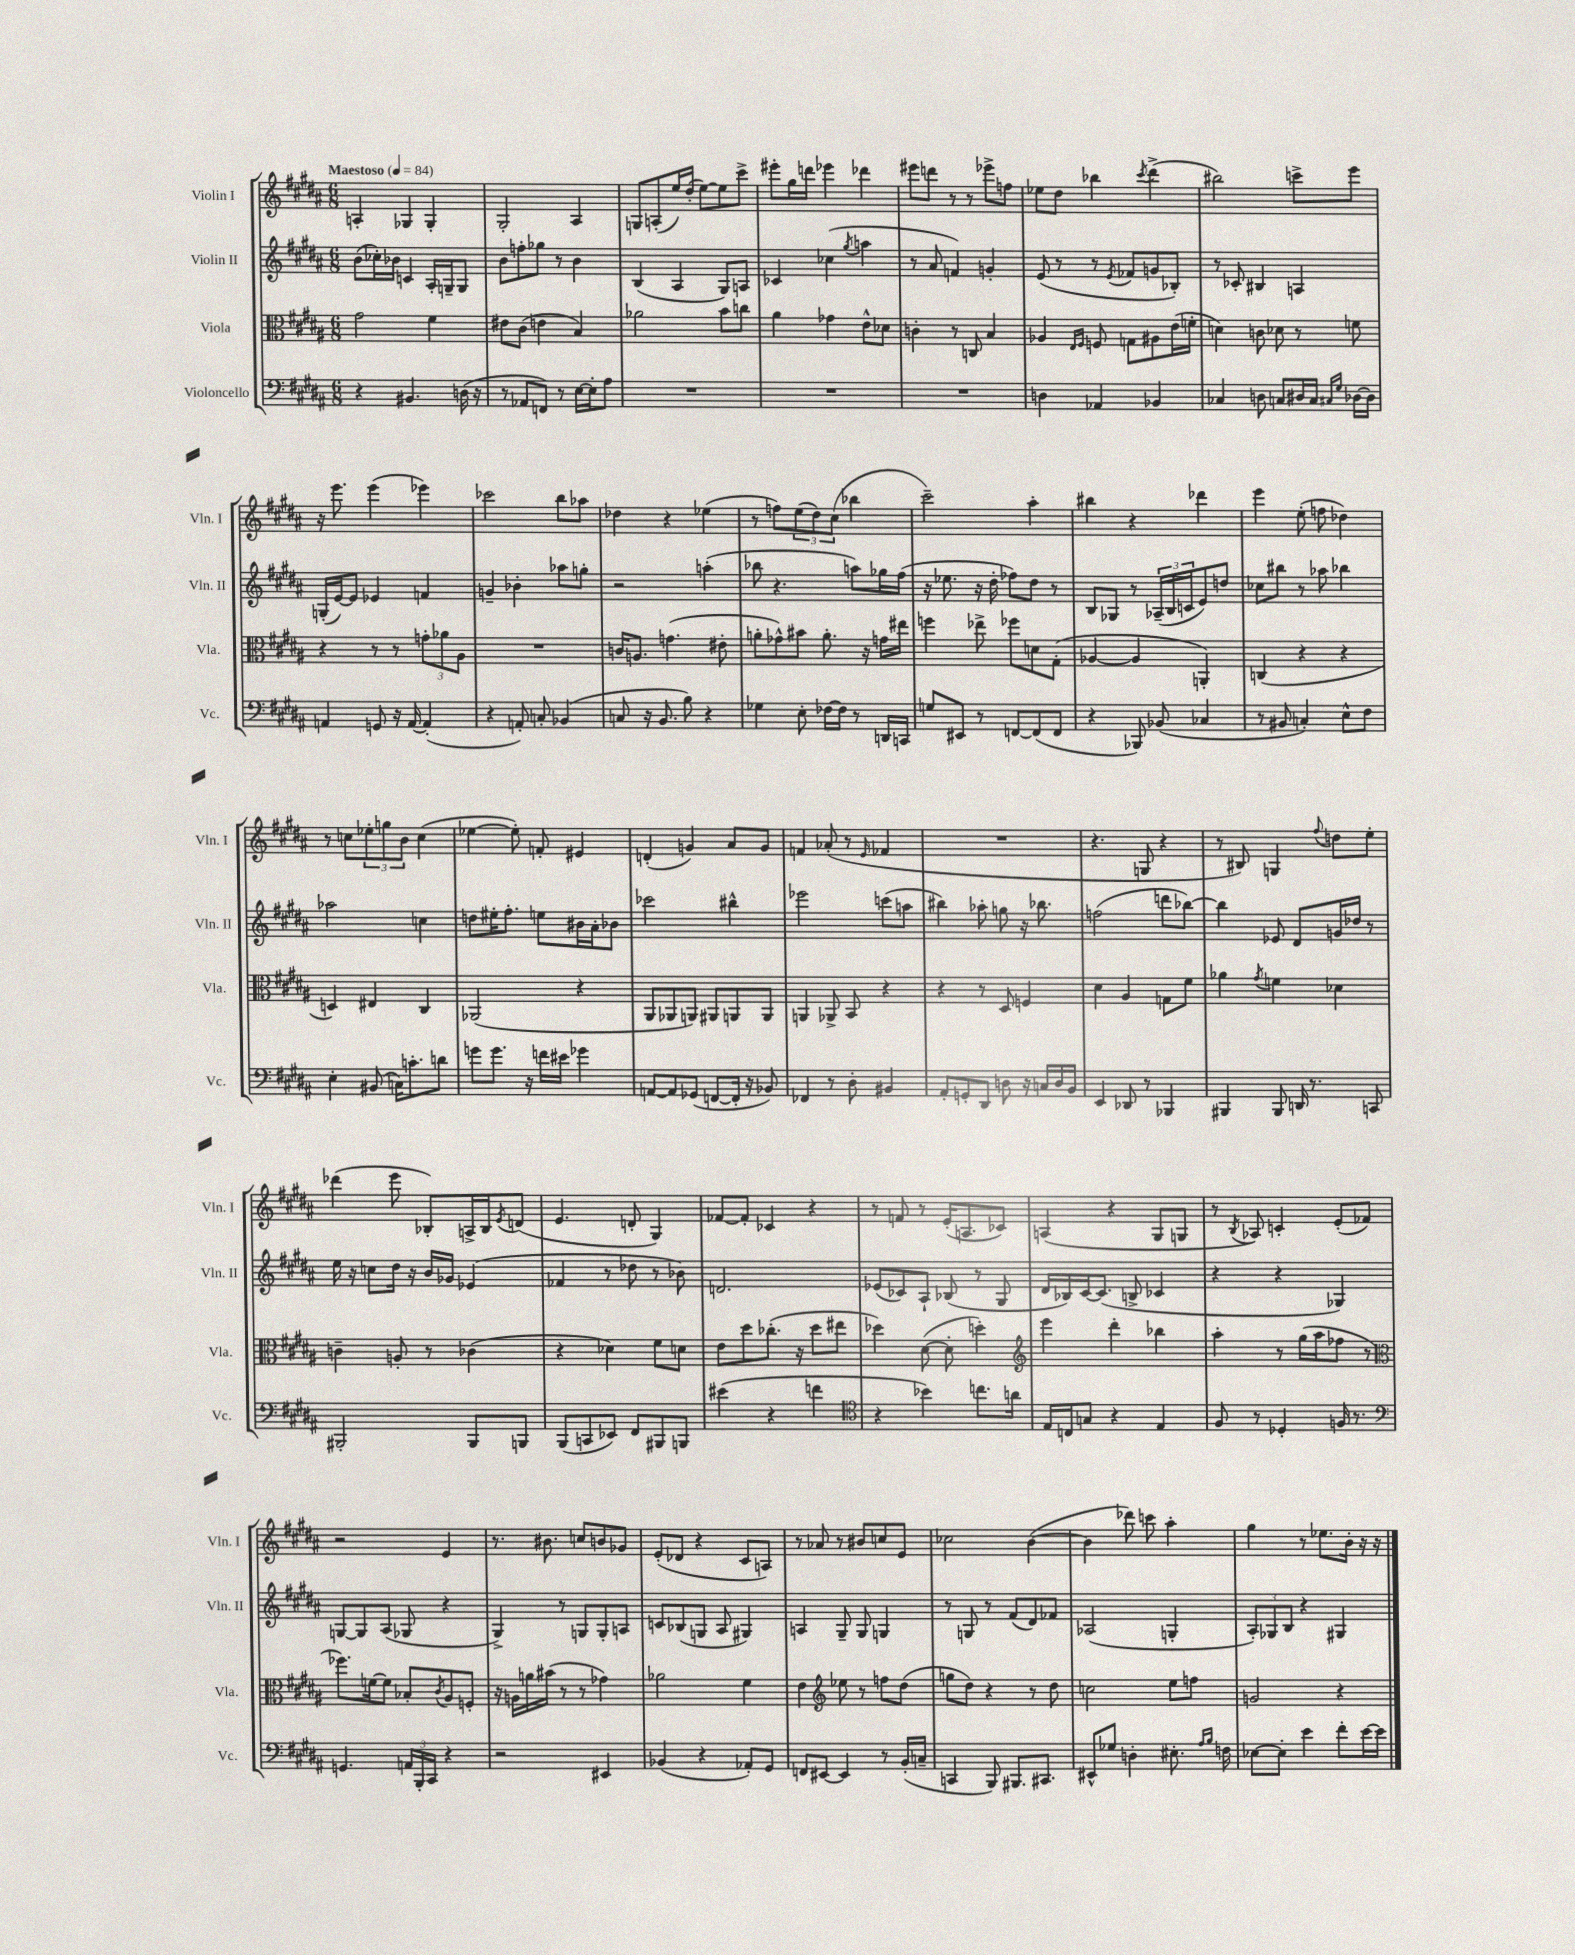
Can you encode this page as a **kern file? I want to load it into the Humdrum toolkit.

**kern	**kern	**kern	**kern
*staff4	*staff3	*staff2	*staff1
*clefF4	*clefC3	*clefG2	*clefG2
*k[f#c#g#d#a#]	*k[f#c#g#d#a#]	*k[f#c#g#d#a#]	*k[f#c#g#d#a#]
*M6/8	*M6/8	*M6/8	*M6/8
*MM84	*MM84	*MM84	*MM84
4r	2g#	(8b	4A'
.	.	16cc-')	.
.	.	16b-	.
4.BB#	.	4c	4G-
.	4f#	16A#'	4G-'
.	.	16G~	.
(16D	.	8G	.
16r	.	.	.
=	=	=	=
8r	8e#	8b	2G#'
8AA-	(8c#	8ff'	.
8FF)	4e	8gg-	.
8r	.	8r	.
[16E	4B)	4b	4A#
16E']	.	.	.
8A#	.	.	.
=	=	=	=
2.r	2a-	(4B	8G
.	.	.	(8A'
.	.	4A#	16ee)
.	.	.	(16dd#'
.	.	.	[8ee)
.	8b	8G#)	8ee]
.	8cc	8A	8ccc#^
=	=	=	=
2.r	4a#	4c-	8eee#'
.	.	.	16gg#
.	.	.	16ddd
.	4g-	(4cc-	4eee-
.	.	8qgg#	.
.	8e^^	4aa	4ddd-
.	8d-	.	.
=	=	=	=
2.r	4c'	8r	8eee#
.	.	8a#	8ddd
.	8r	4f)	8r
.	8C	.	8r
.	4B	4g'	8eee-^
.	.	.	8ff
=	=	=	=
4D	4A-	(8e	8ee-
.	.	8r	8dd#
.	16qqE	.	.
.	16qqF#	.	.
4AA-	8F	8r	4bb-
.	.	8qe	.
.	8G	8f-	.
.	.	.	8qccc#
4BB-	8A#	8g	(4ddd#^
.	(16e	8B-')	.
.	16f'	.	.
=	=	=	=
4C-	4d)	8r	2bb#)
.	.	8c-'	.
8D	8c	4B#	.
8C	8d-	.	.
16D#	8r	4A	8ccc^
16C	.	.	.
16qqC#	.	.	.
16qqG#	.	.	.
[16D-	8f	.	8eee
16D-]	.	.	.
=	=	=	=
4AA	4r	(16G'	16r
.	.	[16e)	8.eee
.	.	8e]	.
8GG	8r	4e-	(4eee
16r	8r	.	.
[16AA	.	.	.
(4AA']	12g'	4f	4eee-)
.	12a-	.	.
.	12A#	.	.
=	=	=	=
4r	2.r	4g~	2ccc-
8AA')	.	4b-'	.
8C'	.	.	.
(4BB-	.	8aa-	8bb
.	.	8gg'	8aa-
=	=	=	=
8C	16c	2r	4dd-
.	8.A	.	.
16r	.	.	.
8.BB	.	.	.
.	(4.g	.	4r
8B)	.	.	.
4r	.	(4aa'	(4ee-
.	8e#'	.	.
=	=	=	=
4G-	8a'	8bb-	8r
.	8g-^^)	4.r	8ff)
8E'	8b#	.	(12ee
.	.	.	12dd#)
[16F-	8.a'	.	.
.	.	.	(12cc#
16F-]	.	.	.
8r	.	8aa)	4bb-
.	16r	.	.
16DD	16g	16gg-	.
16CC	16ee#	(16ff#	.
=	=	=	=
8G	4ff	16r	2ccc#~)
.	.	8.ee-	.
8EE#	.	.	.
8r	8ee-^	16r	.
.	.	16dd#'	.
[8FF	8ff-	8ff-)	.
(8FF]	8d	8dd#	4aa#'
8FF	(8G#'	8r	.
=	=	=	=
4r	[4A-	8B	4bb#
.	.	8G-	.
8BBB-)	4A-]	8r	4r
(8BB-	.	(24A-~	.
.	.	24B	.
.	.	24c	.
4C-	4AA')	8e)	4ddd-
.	.	8dd	.
=	=	=	=
8r	(4C	8cc-	4eee
8BB#	.	8bb#	.
4C')	4r	8r	(8ee'
.	.	8aa-	8ff
8E^^	4r	4bb-	4dd-)
8F#	.	.	.
=	=	=	=
4E'	4D)	2aa-	8r
.	.	.	8cc
(8BB#	4E#	.	12ee-'
.	.	.	12gg
16C)	.	.	.
.	.	.	12b
8.c'	.	.	.
.	4C#	4cc	(4cc
8d	.	.	.
=	=	=	=
8g	(2AA-	8dd	[4ee-
8.g	.	16ee#'	.
.	.	8.ff#'	.
.	.	.	8ee-'])
16r	.	.	.
16f	.	8ee	8f'
16e#	.	.	.
4g-	4r	16b#	4e#
.	.	16a#'	.
.	.	8b-	.
=	=	=	=
[8AA	8AA#	2ccc-	(4d'
8AA]	8AA-	.	.
(8GG-	8AA)	.	4g)
[8FF	8AA#	.	.
16FF']	8AA	4bb#^^	8a#
16r	.	.	.
8BB-)	8AA	.	8g
=	=	=	=
4FF-	4AA	2eee-	4f
8r	8AA-^	.	(8a-'
8D#'	8BB	.	8r
.	.	.	16qqe
4BB#	4r	(8ccc	4f-
.	.	8aa	.
=	=	=	=
8AA#'	4r	4bb#)	2.r
8GG'	.	.	.
8DD#	8r	8aa-'	.
8D	8D#	8gg	.
16r	4F	16r	.
16C	.	8.bb-	.
16D	.	.	.
16BB	.	.	.
=	=	=	=
4EE	4d#	(2ff	4.r
8DD-	4A#	.	.
8r	.	.	8G
4BBB-	8G	8ddd	4r
.	8f#	[8bb-)	.
=	=	=	=
4BBB#	4a-	4bb-]	8r
.	.	.	8B#)
.	8qg#	.	.
8BBB#	4f	8e-	4G
16DD	.	8d#	.
8.r	.	.	.
.	.	.	8qqff#
.	4d-	16g	8dd
.	.	16dd-	.
8CC	.	8r	8ee'
=	=	=	=
2BBB#'	4c~	16ee	(4ddd-
.	.	16r	.
.	.	8cc	.
.	8A'	16dd#	8eee
.	.	16r	.
.	8r	16b	8B-')
.	.	16g-	.
8BBB#	(4c-	(4e-	16A^
.	.	.	16B-
.	.	.	8qe
8BBB	.	.	(8d
=	=	=	=
(8BBB	4r	4f-	4.e
8CC	.	.	.
8EE-)	4d-)	8r	.
8FF#	.	8dd-	8d'
8BBB#	8f#	8r	4G#)
8BBB	8d	8b-)	.
=	=	=	=
(4e#	8e	2.d	[8f-
.	8dd#	.	8f-']
4r	(8.cc-'	.	4c-
.	16r	.	.
4f	8dd#	.	4r
.	8ee#	.	.
=	=	=	=
*clefC4	*	*	*
4r	4dd-)	(8e-	8r
.	.	8c-)	8f
4b-)	([8d#	8A#`	8r
.	8d#']	(8B-	(16e'
.	.	.	8.A
8.cc	4dd')	8r	.
.	.	8G#	8c-)
16a	.	.	.
=	=	=	=
*	*clefG2	*	*
16E	4eee	16d#	(4A
16C	.	16B-)	.
8G	.	[16c#	.
.	.	(8.c#]	.
4r	4ddd#'	.	4r
.	.	8B^	.
4E	4bb-	4c-	8G#
.	.	.	8G
=	=	=	=
8F#	4aa#'	4r	8r
.	.	.	8qB
8r	.	.	8A-)
4D-'	8r	4r	4c'
.	(16gg#	.	.
.	16aa#	.	.
16F	8ff-	4G-)	(8e'
8.r	.	.	.
.	8r	.	8f-)
=	=	=	=
*clefF4	*clefC3	*	*
4.GG	8.ff-)	[8G	2r
.	.	8G]	.
.	[16f	.	.
.	8f]	(8A#	.
24AA	8B-'	8G-	.
24BBB'	.	.	.
24CC#	.	.	.
.	8qc#	.	.
4r	8A#	4r	4e
.	8F'	.	.
=	=	=	=
2r	16r	4G#^)	8.r
.	16A	.	.
.	16a	.	.
.	(16b#	.	8.b#
.	8r	8r	.
.	8r	8G	8cc
4EE#	4g-)	8G'	8b
.	.	8A	8g-
=	=	=	=
(4BB-	2a-	8c	(8e'
.	.	(8B-	8d-
4r	.	8G	4r
.	.	8A#	.
8AA-')	4f#	4G#)	8c#
8GG#	.	.	8A)
=	=	=	=
8FF	4e	4A	8r
[8EE#	.	.	8a-
*	*clefG2	*	*
4EE#]	8ee-	8G#~	8r
.	8r	8G#	8b#
8r	8ff	4G	8cc
(16BB'	(8dd#	.	8e
16C~	.	.	.
=	=	=	=
4CC	8gg	8r	2cc-
.	8dd#)	8G	.
8BBB)	4r	8r	.
8.BBB#	.	(8f#	.
.	8r	8d#)	([4b
8.CC#	.	.	.
.	8dd#	8f-	.
=	=	=	=
8EE#^^	2cc	(2A-	4b]
8G-	.	.	.
4D'	.	.	8ddd-)
.	.	.	8ccc
8.E#'	8ee	4G'	4aa#'
.	8ff	.	.
16qqA#	.	.	.
16qqB	.	.	.
16F	.	.	.
=	=	=	=
[8E-	2g	12A#')	4gg#
.	.	12G-	.
8E-']	.	.	.
.	.	12B	.
4e	.	4r	8r
.	.	.	8.ee-
8f#'	4r	4G#	.
.	.	.	16b'
[16e	.	.	16r
16e]	.	.	16r
==	==	==	==
*-	*-	*-	*-
